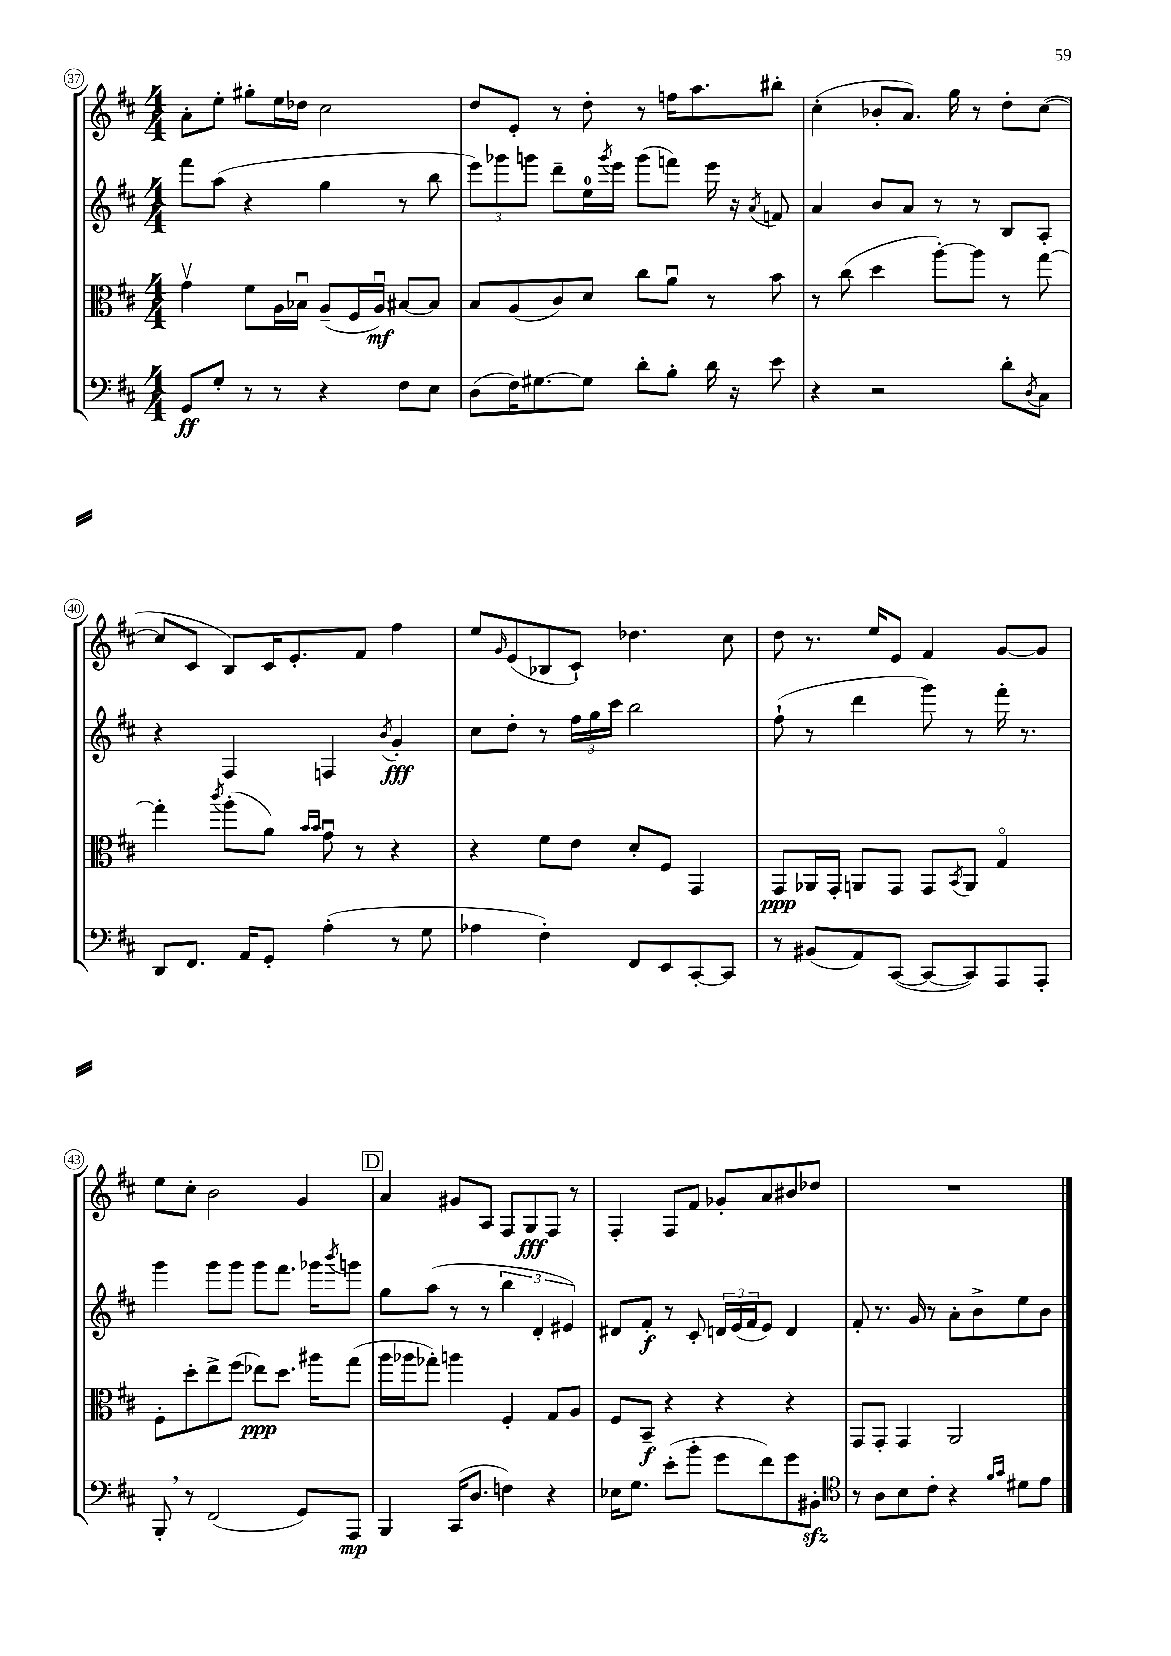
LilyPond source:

<<
\new StaffGroup <<
\new Staff = "s0" {
    \clef treble \key d \major \numericTimeSignature \time 4/4
    a'8-. e''8-. gis''8-. e''16 des''16 cis''2 |
    d''8 e'8-. r8 d''8-. r8 f''16 a''8. bis''8-. |
    cis''4-.( bes'8-. a'8.) g''16 r8 d''8-. cis''8~( |
    cis''8 cis'8 b8) cis'16 e'8.-. fis'8 fis''4 |
    e''8 \grace { g'16 } e'8( bes8 cis'8-!) des''4. cis''8 |
    d''8 r8. e''16 e'8 fis'4 g'8~ g'8 |
    e''8 cis''8-. b'2 g'4 |
    \mark \markup { \box "D" } a'4 gis'8 a8 fis8 g8\fff fis8 r8 |
    fis4-. fis8 fis'8 ges'8-. a'8 bis'8 des''8 |
    R1 \bar "|." |
}
\new Staff = "s1" {
    \clef treble \key d \major \numericTimeSignature \time 4/4
    fis'''8 a''8( r4 g''4 r8 b''8 |
    \tuplet 3/2 { e'''8) ges'''8 g'''8 } d'''8-- e''16-0 \acciaccatura { g'''8 } e'''16 g'''8( f'''8) e'''16 r16 \acciaccatura { a'8 } f'8 |
    a'4 b'8 a'8 r8 r8 b8 a8-. |
    r4 fis4 f4 \acciaccatura { b'8 } g'4-.\fff |
    cis''8 d''8-. r8 \tuplet 3/2 { fis''16 g''16 cis'''16 } b''2 |
    fis''8-!( r8 d'''4 g'''8) r8 fis'''16-. r8. |
    g'''4 g'''8 g'''8 g'''8 fis'''8. ges'''16 \acciaccatura { b'''8 } g'''8 |
    \mark \markup { \box "D" } g''8 a''8( r8 r8 \tuplet 3/2 { b''4 d'4-. eis'4) } |
    dis'8 fis'8-.\f r8 cis'8-. \tuplet 3/2 { d'16 e'16( fis'16 } e'8) d'4 |
    fis'8-. r8. g'16 r8 a'8-. b'8-> e''8 b'8 \bar "|." |
}
\new Staff = "s2" {
    \clef alto \key d \major \numericTimeSignature \time 4/4
    g'4\upbow fis'8 a16 bes16\downbow a8--( fis16 a16\downbow\mf) bis8~ bis8 |
    b8 a8( cis'8) d'8 cis''8 a'8\downbow r8 b'8 |
    r8 cis''8( d''4 a''8~-.) a''8 r8 g''8~ |
    g''4-. \acciaccatura { cis'''8 } a''8-.( a'8) \grace { b'16 b'16 } g'8\downbow r8 r4 |
    r4 fis'8 e'8 d'8-. fis8 g,4 |
    g,8\ppp aes,16 g,16-. a,8 g,8 g,8 \acciaccatura { b,8 } a,8 g4\flageolet |
    fis8-. d''8-. e''8-> fis''8( ees''8\ppp) d''8. ais''16 g''8( |
    \mark \markup { \box "D" } a''16 aes''16 ges''8-.) a''4 fis4-. g8 a8 |
    fis8 b,8--\f r4 r4 r4 |
    g,8 g,8-. g,4 a,2 \bar "|." |
}
\new Staff = "s3" {
    \clef bass \key d \major \numericTimeSignature \time 4/4
    g,8\ff g8-. r8 r8 r4 fis8 e8 |
    d8( fis16) gis8.~ gis8 d'8-. b8-. d'16 r16 e'8 |
    r4 r2 d'8-. \acciaccatura { d8 } cis8 |
    d,8 fis,8. a,16 g,8-. a4-.( r8 g8 |
    aes4 fis4-.) fis,8 e,8 cis,8~-. cis,8 |
    r8 bis,8( a,8) cis,8~( cis,8~ cis,8) a,,8 a,,8-. |
    b,,8-. \breathe r8 fis,2( g,8) a,,8\mp |
    \mark \markup { \box "D" } b,,4 cis,16( d8. f4) r4 |
    ees16 g8. e'8-.( b'8-. g'8 fis'8) g'8 bis,8-.\sfz |
    \clef tenor r8 a8 b8 cis'8-. r4 \grace { fis'16 g'16 } dis'8 e'8 \bar "|." |
}
>>
>>
\layout { \context { \Score currentBarNumber = #37 \override BarNumber.stencil = #(make-stencil-circler 0.1 0.3 ly:text-interface::print) } }
